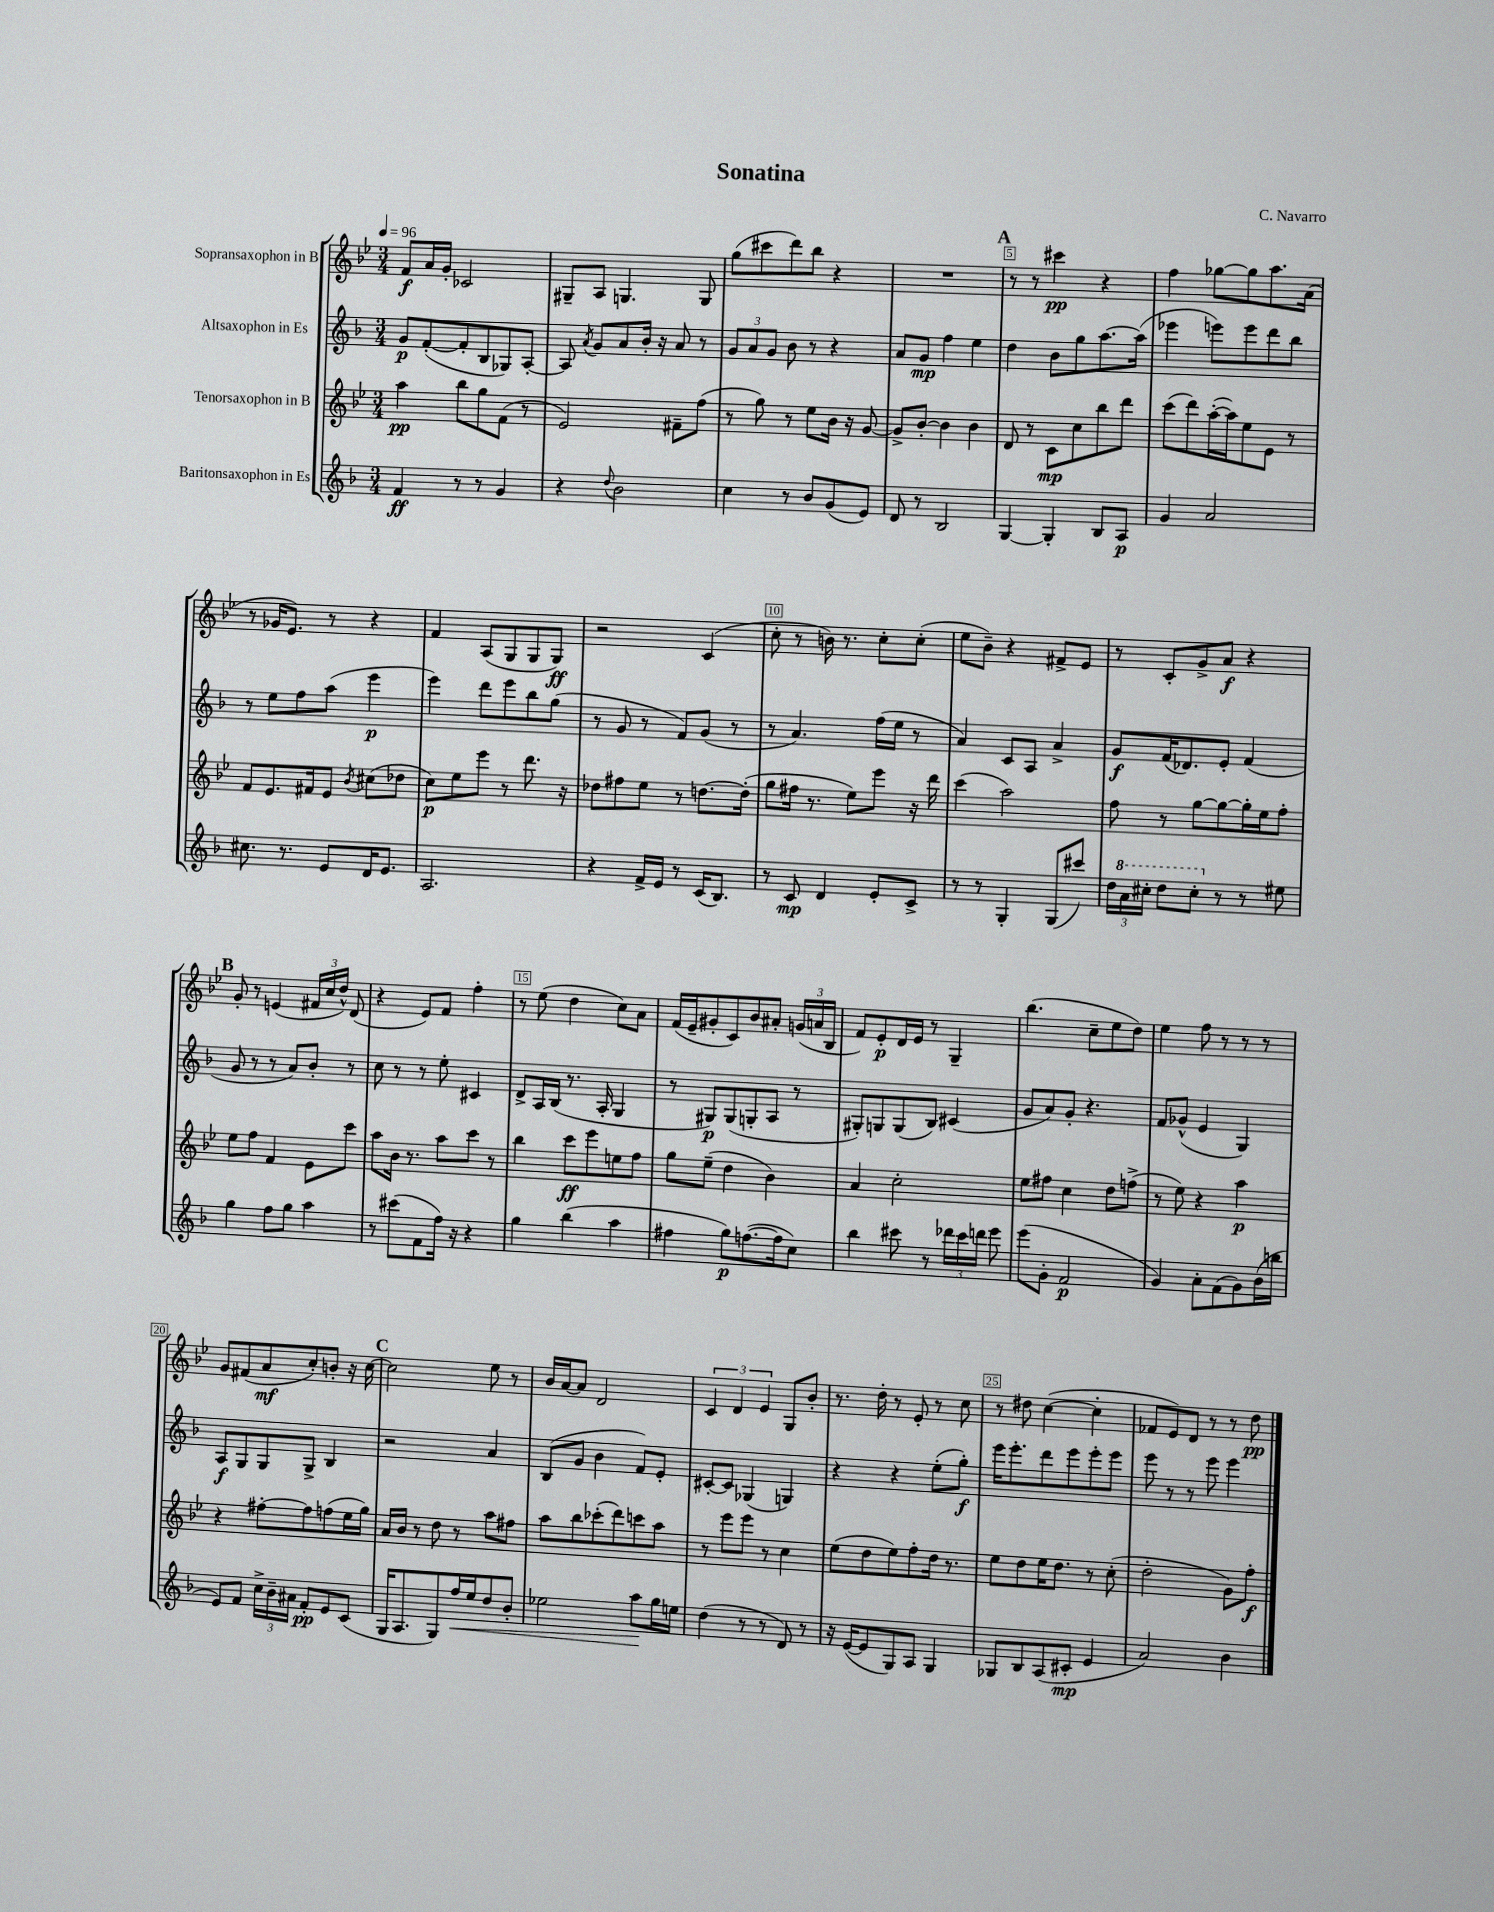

**kern	**dynam	**kern	**dynam	**kern	**dynam	**kern	**dynam
*part4	*part4	*part3	*part3	*part2	*part2	*part1	*part1
*staff4	*staff4	*staff3	*staff3	*staff2	*staff2	*staff1	*staff1
*I"Baritonsaxophon in Es	*	*I"Tenorsaxophon in B	*	*I"Altsaxophon in Es	*	*I"Sopransaxophon in B	*
*clefG2	*	*clefG2	*	*clefG2	*	*clefG2	*
*k[b-]	*	*k[b-e-]	*	*k[b-]	*	*k[b-e-]	*
*M3/4	*	*M3/4	*	*M3/4	*	*M3/4	*
*MM96	*	*MM96	*	*MM96	*	*MM96	*
=1	=1	=1	=1	=1	=1	=1	=1
4f/	ff	4aa\	pp	8g/L	p	8f/L	f
.	.	.	.	([8f'/	.	16a/L	.
.	.	.	.	.	.	16g'/JJ	.
8r	.	8bb-\L	.	8f'/]	.	2c-X/	.
8r	.	8gg\	.	8B-/	.	.	.
4g/	.	(8f\J	.	8G-X/)	.	.	.
.	.	8r	.	[8A'/J	.	.	.
=2	=2	=2	=2	=2	=2	=2	=2
4r	.	2e-/)	.	8A/]	.	8G#X~/L	.
.	.	.	.	8qa/	.	.	.
.	.	.	.	8g/L	.	8A/J	.
8qqdd/	.	.	.	.	.	.	.
2b-\	.	.	.	8a/	.	4.Gn/	.
.	.	.	.	16b-'/Jk	.	.	.
.	.	.	.	16r	.	.	.
.	.	8f#X~\L	.	8a/	.	.	.
.	.	(8ff\J	.	8r	.	8G/	.
=3	=3	=3	=3	=3	=3	=3	=3
4cc\	.	8r	.	12g/L	.	(8gg\L	.
.	.	.	.	12a/	.	.	.
.	.	8gg\)	.	.	.	8ccc#X\	.
.	.	.	.	12g/J	.	.	.
8r	.	8r	.	8b-\	.	8ddd\)	.
8b-/L	.	8ee-\L	.	8r	.	8bb-\J	.
(8g/	.	16b-\Jk	.	4r	.	4r	.
.	.	16r	.	.	.	.	.
8e/J)	.	[8g/	.	.	.	.	.
=4	=4	=4	=4	=4	=4	=4	=4
8d/	.	8g^/L]	.	8a/L	.	2.r	.
8r	.	[8b-'/J	.	8g/J	mp	.	.
2B-/	.	4b-\]	.	4ff\	.	.	.
.	.	4b-\	.	4ee\	.	.	.
!!LO:REH:place=s1:t=A
=5	=5	=5	=5	=5	=5	=5	=5
[4G/	.	8d/	.	4dd\	.	8r	.
.	.	8r	.	.	.	8r	.
4G'/]	.	8c\L	mp	8b-\L	.	4ccc#X\	pp
.	.	8cc\	.	8gg\	.	.	.
8B-/L	.	8bb-\	.	[8.aa\	.	4r	.
8A/J	p	8ddd\J	.	.	.	.	.
.	.	.	.	(16aa\Jk]	.	.	.
=6	=6	=6	=6	=6	=6	=6	=6
4g/	.	(8ccc\L	.	4eee-X\	.	4ff\	.
.	.	8ddd\)	.	.	.	.	.
2a/	.	([16aa'\L	.	8eeen\L)	.	[8gg-X\L	.
.	.	16aa\J])	.	.	.	.	.
.	.	8ee-\	.	8eee\	.	8gg-\]	.
.	.	8e-\J	.	8ddd\	.	8.aa\	.
.	.	8r	.	8bb-\J	.	.	.
.	.	.	.	.	.	(16a\Jk	.
!!LO:LB:g=z
=7	=7	=7	=7	=7	=7	=7	=7
8.cc#X\	.	8f/L	.	8r	.	8r	.
.	.	8.e-/	.	8ee\L	.	16g-X/KL	.
8.r	.	.	.	.	.	8.e-/J)	.
.	.	.	.	8ff\	.	.	.
.	.	16f#X/k	.	.	.	.	.
8e/L	.	8e-/J	.	(8aa\J	.	8r	.
.	.	8qb-/	.	.	.	.	.
16d/K	.	(8cc#X\L	.	4eee\	p	4r	.
8.e/J	.	.	.	.	.	.	.
.	.	8dd-X\J	.	.	.	.	.
=8	=8	=8	=8	=8	=8	=8	=8
2.A/	.	8cc\L)	p	4eee\)	.	4f/	.
.	.	8ee-\	.	.	.	.	.
.	.	8eee-\J	.	8ddd\L	.	(8A/L	.
.	.	8r	.	8eee\	.	8G/	.
.	.	8.ddd\	.	8bb-\	.	8G/	.
.	.	.	.	(8gg\J	.	8G/J)	ff
.	.	16r	.	.	.	.	.
=9	=9	=9	=9	=9	=9	=9	=9
4r	.	8dd-X\L	.	8r	.	2r	.
.	.	8ff#X\	.	8g/	.	.	.
16f^/LL	.	8ee-\J	.	8r	.	.	.
16e/JJ	.	.	.	.	.	.	.
8r	.	8r	.	8f/L)	.	.	.
(16c/KL	.	[8.ddn\L	.	(8g/J	.	(4c/	.
8.B-/J)	.	.	.	.	.	.	.
.	.	.	.	8r	.	.	.
.	.	(16dd'\Jk]	.	.	.	.	.
=10	=10	=10	=10	=10	=10	=10	=10
8r	.	8gg\L	.	8r	.	8cc'\	.
8c/	mp	16ff#X\Jk	.	4.a/)	.	8r	.
.	.	8.r	.	.	.	.	.
4d/	.	.	.	.	.	16bn\)	.
.	.	.	.	.	.	8.r	.
.	.	8ee-\L)	.	.	.	.	.
8e'/L	.	8eee-\J	.	(16ff\LL	.	8cc'\L	.
.	.	.	.	16ee\JJ	.	.	.
8c^/J	.	16r	.	8r	.	(8cc'\J	.
.	.	16ddd\	.	.	.	.	.
=11	=11	=11	=11	=11	=11	=11	=11
8r	.	(4ccc\	.	4a/)	.	8ee-\L	.
8r	.	.	.	.	.	8b-~\J)	.
4G'/	.	2aa\)	.	8c/L	.	4r	.
.	.	.	.	8A/J	.	.	.
(8G/L	.	.	.	4a^/	.	8f#X^/L	.
8ccc#X/J)	.	.	.	.	.	8e-/J	.
=12	=12	=12	=12	=12	=12	=12	=12
24dd\LL	.	8ff\	.	8g/L	f	8r	.
*8va	*	*	*	*	*	*	*
24aa\	.	.	.	.	.	.	.
24ccc#X'\JJ	.	.	.	.	.	.	.
8ddd\L	.	8r	.	(16f/K	.	8c'/L	.
.	.	.	.	8.d-X/)	.	.	.
8ccc#'\J	.	[8gg\L	.	.	.	8g^/	.
*X8va	*	*	*	*	*	*	*
8r	.	8gg\_	.	8e'/J	.	8a/J	f
8r	.	16gg'\L]	.	(4f/	.	4r	.
.	.	16ee-\J	.	.	.	.	.
8ee#X\	.	8ff'\J	.	.	.	.	.
!!LO:LB:g=z
!!LO:REH:place=s1:t=B
=13	=13	=13	=13	=13	=13	=13	=13
4gg\	.	8ee-\L	.	8g/	.	8g'/	.
.	.	8ff\J	.	8r	.	8r	.
8ff\L	.	4f/	.	8r	.	(4en/	.
8gg\J	.	.	.	8a/L)	.	.	.
4aa\	.	8e-\L	.	8b-'/J	.	24f#X/LL	.
.	.	.	.	.	.	24cc/	.
.	.	.	.	.	.	24dd^^/JJ)	.
.	.	8ccc\J	.	8r	.	(8d/	.
=14	=14	=14	=14	=14	=14	=14	=14
8r	.	8aa\L	.	8cc\	.	4r	.
(8ccc#X\L	.	16b-\Jk	.	8r	.	.	.
.	.	8.r	.	.	.	.	.
8f\	.	.	.	8r	.	8e-/L)	.
16ff\Jk)	.	8aa\L	.	8ee'\	.	8f/J	.
16r	.	.	.	.	.	.	.
4r	.	8ccc\J	.	4c#X/	.	4ff'\	.
.	.	8r	.	.	.	.	.
=15	=15	=15	=15	=15	=15	=15	=15
4gg\	.	4bb-\	.	8d^/L	.	8r	.
.	.	.	.	16A/L	.	(8ee-\	.
.	.	.	.	(16B-/JJ	.	.	.
(4bb-\	.	8ccc\L	ff	8.r	.	4dd\	.
.	.	8eee-\	.	.	.	.	.
.	.	.	.	16A'/	.	.	.
4aa\	.	8een\	.	4G/	.	8cc\L)	.
.	.	8ff\J	.	.	.	8a\J	.
=16	=16	=16	=16	=16	=16	=16	=16
4ff#X\	.	8gg\L	.	8r	.	(16f/LL	.
.	.	.	.	.	.	16e-~/J	.
.	.	(8ee-~\J	.	8G#X/L)	p	8g#X'/	.
8gg\L)	p	4dd\	.	(8G#/	.	8c/)	.
([8.ffn\	.	.	.	8Gn'/	.	8b-/	.
.	.	4b-\)	.	8A/J	.	8a#X'/J	.
16ff\k]	.	.	.	.	.	.	.
8cc\J)	.	.	.	8r	.	(24gn/LL	.
.	.	.	.	.	.	24an/	.
.	.	.	.	.	.	24B-/JJ	.
=17	=17	=17	=17	=17	=17	=17	=17
4bb-\	.	4a/	.	8G#X'/L)	.	8f/L)	.
.	.	.	.	8Gn/	.	8e-'/	p
8ccc#X\	.	2cc'\	.	(8G/	.	16d/L	.
.	.	.	.	.	.	16e-/JJ	.
8r	.	.	.	8B-/J)	.	8r	.
24ddd-X\LL	.	.	.	(4c#X/	.	4G~/	.
24ccc#\	.	.	.	.	.	.	.
24dddn\JJ	.	.	.	.	.	.	.
8eee\	.	.	.	.	.	.	.
=18	=18	=18	=18	=18	=18	=18	=18
(8eee\L	.	8ee-\L	.	8g/L	.	(4.bb-\	.
8g'\J	.	8ff#X\J	.	8a/)	.	.	.
2f/	p	4cc\	.	8g'/J	.	.	.
.	.	.	.	4.r	.	8cc~\L	.
.	.	8dd\L	.	.	.	8ee-\	.
.	.	(8ffn^\J	.	.	.	8dd\J)	.
=19	=19	=19	=19	=19	=19	=19	=19
4g/)	.	8r	.	8f/L	.	4ee-\	.
.	.	8ee-\)	.	(8g-X^^/J	.	.	.
8a'\L	.	4r	.	4e/	.	8ff\	.
(8f\	.	.	.	.	.	8r	.
8g\)	.	4aa\	p	4G/)	.	8r	.
(16b-\L	.	.	.	.	.	8r	.
16bbn\JJ	.	.	.	.	.	.	.
!!LO:LB:g=z
=20	=20	=20	=20	=20	=20	=20	=20
8e/L)	.	4r	.	8A/L	f	8g/L	.
8f/J	.	.	.	8G/	.	(8f#X/	.
24cc^\LL	.	[8ff#X'\L	.	8G/	.	8a/	mf
24b-~\	.	.	.	.	.	.	.
24a#X\JJ	.	.	.	.	.	.	.
8f'/L	pp	8ff#\]	.	8G^/J	.	8cc'/)	.
8e/	.	(8ffn\	.	4B-/	.	8bn'/J	.
(8c/J	.	16ee-\L	.	.	.	16r	.
.	.	16gg\JJ)	.	.	.	[16cc\	.
!!LO:REH:place=s1:t=C
=21	=21	=21	=21	=21	=21	=21	=21
16G/KL	.	16a/LL	.	2r	.	2cc\]	.
8.A/	.	16b-/JJ	.	.	.	.	.
.	.	8r	.	.	.	.	.
8G/)	.	8dd\	.	.	.	.	.
!	!LO:HP:b	!	!	!	!	!	!
16ff/L	<	8r	.	.	.	.	.
16ee/J	.	.	.	.	.	.	.
8dd/	.	8aa\L	.	4a/	.	8ee-\	.
8b-'/J	.	8ff#X\J	.	.	.	8r	.
=22	=22	=22	=22	=22	=22	=22	=22
2ee-X\	.	8aa\L	.	(8B-/L	.	16b-/LL	.
.	.	.	.	.	.	[16a/J	.
.	.	8bb-\	.	8g/J	.	8a/J]	.
.	.	(8ccc-X'\	.	4b-\	.	2d/	.
.	.	8ddd\)	.	.	.	.	.
8aa\L	.	8cccn\	.	8f/L)	.	.	.
16gg\L	[	8aa\J	.	8e'/J	.	.	.
16een\JJ	.	.	.	.	.	.	.
=23	=23	=23	=23	=23	=23	=23	=23
(4dd\	.	8r	.	[8c#X'/L	.	6c/	.
.	.	8eee-\L	.	8c#/J]	.	.	.
.	.	.	.	.	.	6d/	.
8r	.	8eee-\J	.	(4G-X/	.	.	.
.	.	.	.	.	.	6e-/	.
8r	.	8r	.	.	.	.	.
8d/)	.	4cc\	.	4Gn/)	.	8G/L	.
8r	.	.	.	.	.	8b-'/J	.
=24	=24	=24	=24	=24	=24	=24	=24
16r	.	(8ee-\L	.	4r	.	8.r	.
([16e/KL	.	.	.	.	.	.	.
8e/]	.	8dd\	.	.	.	.	.
.	.	.	.	.	.	16dd'\	.
8G/)	.	8ee-\)	.	4r	.	8r	.
8A/J	.	8ff'\	.	.	.	8e-'/	.
4G/	.	16dd\Jk	.	(8ee'\L	.	8r	.
.	.	8.r	.	.	.	.	.
.	.	.	.	8gg'\J)	f	8cc\	.
=25	=25	=25	=25	=25	=25	=25	=25
8G-X/L	.	8ee-\L	.	16eee\KL	.	8r	.
.	.	.	.	8.eee'\	.	.	.
8B-/	.	8dd\	.	.	.	8dd#X\	.
(8A/	.	16ee-\K	.	8ddd\	.	([4cc\	.
.	.	8.dd\J	.	.	.	.	.
8c#X'/J	mp	.	.	8eee\	.	.	.
4e/	.	8r	.	8eee'\	.	4cc'\]	.
.	.	(8cc'\	.	8eee\J	.	.	.
=26	=26	=26	=26	=26	=26	=26	=26
2a/)	.	2dd'\	.	8eee\	.	8f-X/L	.
.	.	.	.	8r	.	8e-/)	.
.	.	.	.	8r	.	8d/J	.
.	.	.	.	8eee\	.	8r	.
4b-\	.	8g\L)	.	4eee\	.	8r	.
.	.	8ff'\J	f	.	.	8dd\	pp
==	==	==	==	==	==	==	==
*-	*-	*-	*-	*-	*-	*-	*-
